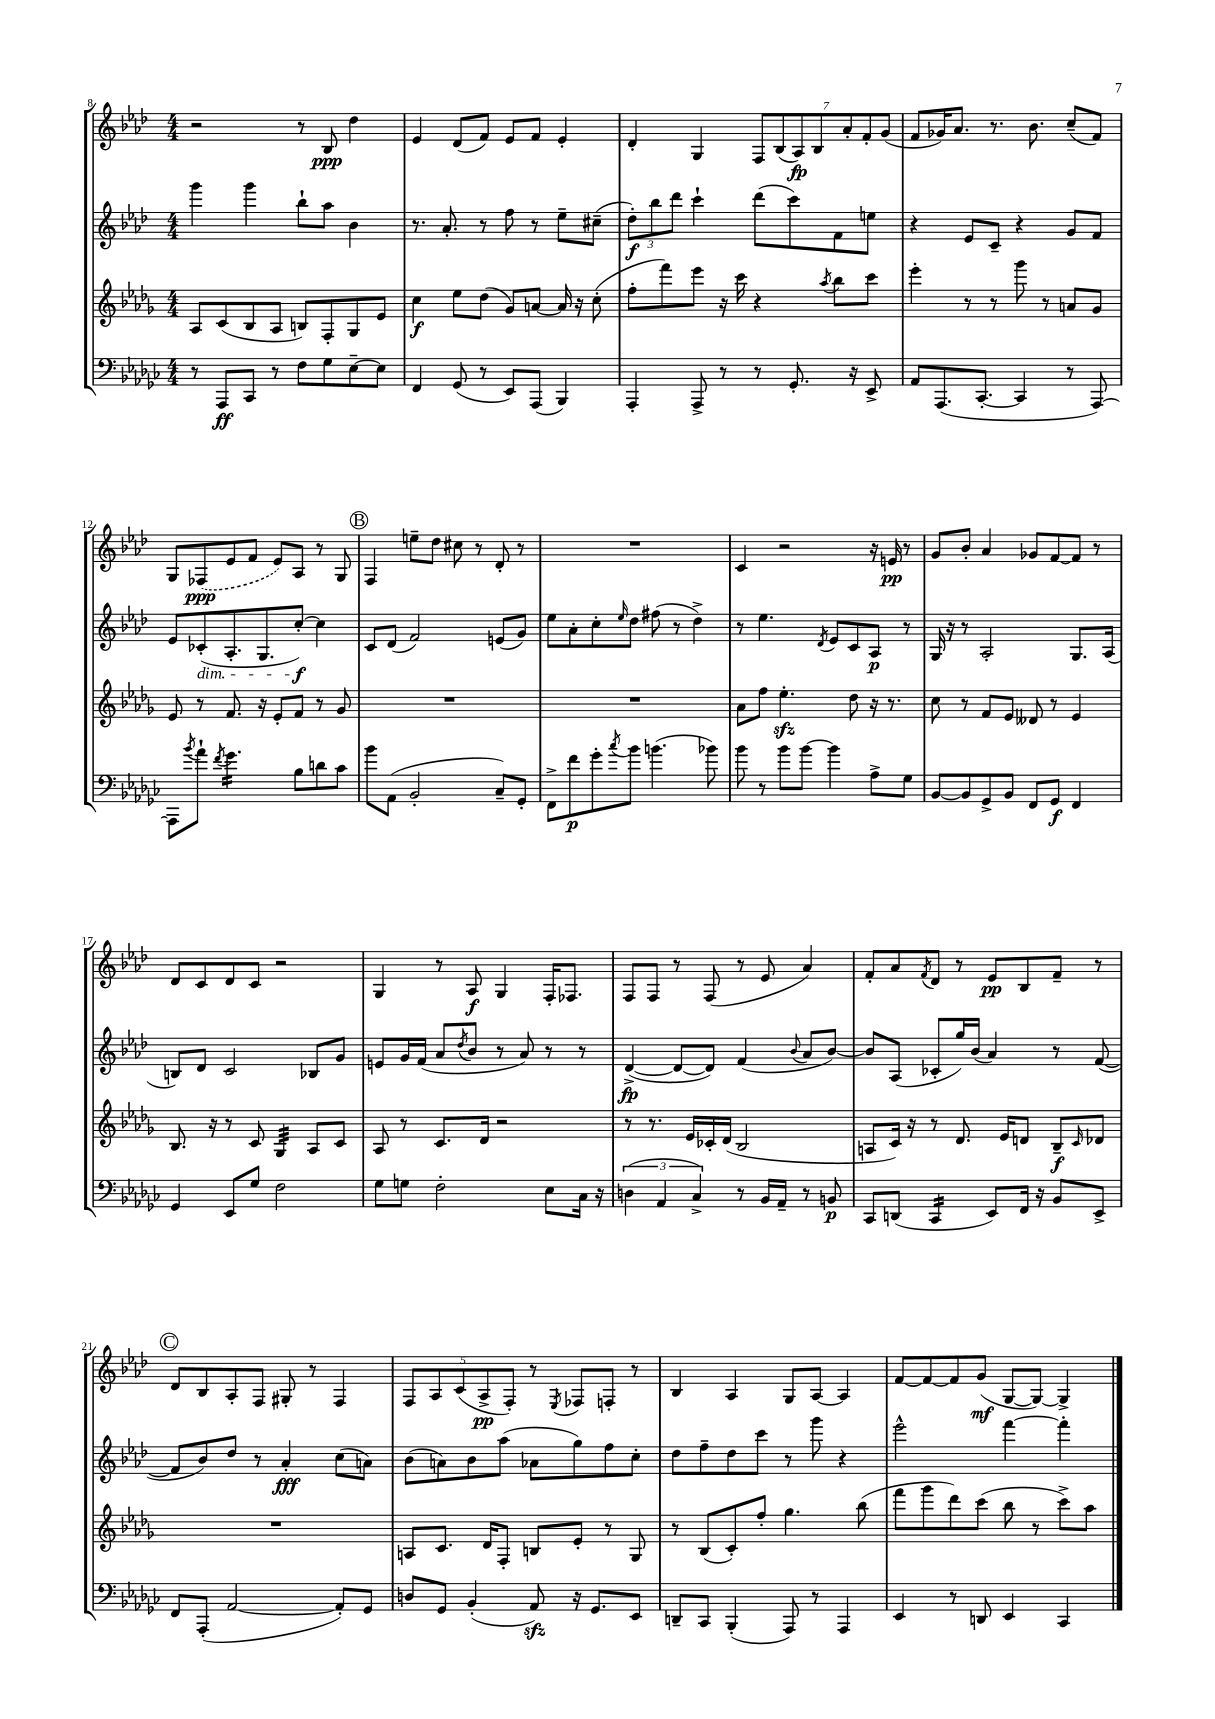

**kern	**dynam	**kern	**dynam	**kern	**dynam	**kern	**dynam
*part4	*part4	*part3	*part3	*part2	*part2	*part1	*part1
*staff4	*staff4	*staff3	*staff3	*staff2	*staff2	*staff1	*staff1
*clefF4	*	*clefG2	*	*clefG2	*	*clefG2	*
*k[b-e-a-d-g-c-]	*	*k[b-e-a-d-g-]	*	*k[b-e-a-d-]	*	*k[b-e-a-d-]	*
*M4/4	*	*M4/4	*	*M4/4	*	*M4/4	*
=8	=8	=8	=8	=8	=8	=8	=8
8r	.	8A-/L	.	4ggg\	.	2r	.
8AAA-/L	ff	(8c/	.	.	.	.	.
8CC-/J	.	8B-/	.	4ggg\	.	.	.
8r	.	8A-/J	.	.	.	.	.
8F\L	.	8Bn/L)	.	8bb-`\L	.	8r	.
8G-\	.	8F'/	.	8aa-\J	.	8B-/	ppp
[8E-~\	.	8G-/	.	4b-\	.	4dd-\	.
8E-\J]	.	8e-/J	.	.	.	.	.
=9	=9	=9	=9	=9	=9	=9	=9
4FF/	.	4cc\	f	8.r	.	4e-/	.
.	.	.	.	8.a-'/	.	.	.
(8GG-/	.	8ee-\L	.	.	.	(8d-/L	.
8r	.	(8dd-\J	.	8r	.	8f/J)	.
8EE-/L)	.	8g-/L)	.	8ff\	.	8e-/L	.
(8AAA-/J	.	[8an/J	.	8r	.	8f/J	.
4BBB-/)	.	16a/]	.	8ee-~\L	.	4e-'/	.
.	.	16r	.	.	.	.	.
.	.	(8cc'\	.	(8cc#X~\J	.	.	.
=10	=10	=10	=10	=10	=10	=10	=10
4AAA-'/	.	8ff'\L	.	12dd-'\L)	f	4d-'/	.
.	.	.	.	12bb-\	.	.	.
.	.	8fff\)	.	.	.	.	.
.	.	.	.	12ddd-\J	.	.	.
8AAA-^/	.	8eee-\J	.	4ccc`\	.	4G/	.
8r	.	16r	.	.	.	.	.
.	.	16ccc\	.	.	.	.	.
8r	.	4r	.	(8ddd-\L	.	14F/L	.
.	.	.	.	.	.	(14B-/	.
8.GG-'/	.	.	.	8ccc\)	.	.	.
.	.	.	.	.	.	14A-/)	fp
.	.	.	.	.	.	14B-/	.
.	.	8qaa-/	.	.	.	.	.
.	.	8bb-\L	.	8f\	.	.	.
.	.	.	.	.	.	14a-'/	.
16r	.	.	.	.	.	.	.
.	.	.	.	.	.	14f'/	.
8EE-^/	.	8ccc\J	.	8een\J	.	.	.
.	.	.	.	.	.	(14g/J	.
=11	=11	=11	=11	=11	=11	=11	=11
8AA-/L	.	4eee-'\	.	4r	.	8f/L	.
(8.AAA-/	.	.	.	.	.	16g-X/K)	.
.	.	.	.	.	.	8.a-/J	.
.	.	8r	.	8e-/L	.	.	.
[8.CC-'/J	.	.	.	.	.	.	.
.	.	8r	.	8c~/J	.	8.r	.
4CC-/]	.	8ggg-\	.	4r	.	.	.
.	.	.	.	.	.	8.b-\	.
.	.	8r	.	.	.	.	.
8r	.	8an/L	.	8g/L	.	(8cc~/L	.
[8AAA-/)	.	8g-/J	.	8f/J	.	8f/J)	.
!!LO:LB:g=z
=12	=12	=12	=12	=12	=12	=12	=12
8AAA-\L]	.	8e-/	.	8e-/L	.	8G/L	.
8qb-/	.	.	.	.	.	.	.
!	!	!	!	!LO:TX:b:i:t=dim.	!	!	!
8a-`\J	.	8r	.	(8c-X'/	.	(8F-X/	ppp
8qf/	.	.	.	.	.	.	.
*tremolo	*	*	*	*	*	*	*
16g-\LL	.	8.f/	.	8.A-'/	.	8e-/	.
16g-\	.	.	.	.	.	.	.
16g-\	.	.	.	.	.	8f/J	.
16g-\	.	16r	.	8.G/	.	.	.
16g-\	.	8e-'/L	.	.	.	8e-/L)	.
16g-\JJ	.	.	.	.	.	.	.
*Xtremolo	*	*	*	*	*	*	*
8B-\L	.	8f/J	.	[8cc'/J)	f	8A-/J	.
8dn\	.	8r	.	4cc\]	.	8r	.
8c-\J	.	8g-/	.	.	.	8G/	.
!!LO:REH:place=s1:t=B
=13	=13	=13	=13	=13	=13	=13	=13
8b-\L	.	1r	.	8c/L	.	4F/	.
(8AA-\J	.	.	.	(8d-/J	.	.	.
2BB-'/	.	.	.	2f/)	.	8een~\L	.
.	.	.	.	.	.	8dd-\J	.
.	.	.	.	.	.	8cc#X\	.
.	.	.	.	.	.	8r	.
8C-~/L)	.	.	.	(8en/L	.	8d-'/	.
8GG-'/J	.	.	.	8g/J)	.	8r	.
=14	=14	=14	=14	=14	=14	=14	=14
8FF^\L	.	1r	.	8ee-\L	.	1r	.
8f\	p	.	.	8a-'\	.	.	.
8g-'\	.	.	.	8cc'\	.	.	.
8qcc-/	.	.	.	16qqee-/	.	.	.
8b-\J	.	.	.	8dd-\J	.	.	.
(4.bn\	.	.	.	(8ff#X\	.	.	.
.	.	.	.	8r	.	.	.
.	.	.	.	4dd-^\)	.	.	.
8b-X\)	.	.	.	.	.	.	.
=15	=15	=15	=15	=15	=15	=15	=15
8b-\	.	8a-\L	.	8r	.	4c/	.
8r	.	8ff\J	.	4.ee-\	.	.	.
8b-\L	.	4.ee-zz'\	.	.	.	2r	.
[8b-\J	.	.	.	.	.	.	.
.	.	.	.	8qd-/	.	.	.
4b-\]	.	.	.	8e-/L	.	.	.
.	.	8dd-\	.	8c/	.	.	.
8A-^\L	.	16r	.	8A-/J	p	16r	.
.	.	8.r	.	.	.	16en/	pp
8G-\J	.	.	.	8r	.	8r	.
=16	=16	=16	=16	=16	=16	=16	=16
[8BB-/L	.	8cc\	.	16G/	.	8g/L	.
.	.	.	.	16r	.	.	.
8BB-/]	.	8r	.	8r	.	8b-'/J	.
8GG-^/	.	8f/L	.	2A-'/	.	4a-/	.
8BB-/J	.	8e-/J	.	.	.	.	.
8FF/L	.	8d--X/	.	.	.	8g-X/L	.
8GG-/J	f	8r	.	.	.	[8f/	.
4FF/	.	4e-/	.	8.G/L	.	8f/J]	.
.	.	.	.	.	.	8r	.
.	.	.	.	(16A-/Jk	.	.	.
!!LO:LB:g=z
=17	=17	=17	=17	=17	=17	=17	=17
4GG-/	.	8.B-/	.	8Bn/L)	.	8d-/L	.
.	.	.	.	8d-/J	.	8c/	.
.	.	16r	.	.	.	.	.
8EE-/L	.	8r	.	2c/	.	8d-/	.
8G-/J	.	8c/	.	.	.	8c/J	.
*	*	*tremolo	*	*	*	*	*
2F\	.	32G-/LLL	.	.	.	2r	.
.	.	32G-/	.	.	.	.	.
.	.	32G-/	.	.	.	.	.
.	.	32G-/	.	.	.	.	.
.	.	32G-/	.	.	.	.	.
.	.	32G-/	.	.	.	.	.
.	.	32G-/	.	.	.	.	.
.	.	32G-/JJJ	.	.	.	.	.
*	*	*Xtremolo	*	*	*	*	*
.	.	8A-/L	.	8B-X/L	.	.	.
.	.	8c/J	.	8g/J	.	.	.
=18	=18	=18	=18	=18	=18	=18	=18
8G-\L	.	8A-/	.	8en/L	.	4G/	.
8Gn\J	.	8r	.	16g/L	.	.	.
.	.	.	.	(16f/JJ	.	.	.
2F'\	.	8.c/L	.	8a-/L	.	8r	.
.	.	.	.	8qdd-/	.	.	.
.	.	.	.	8b-/J	.	8A-/	f
.	.	16d-/Jk	.	.	.	.	.
.	.	2r	.	8r	.	4G/	.
.	.	.	.	8a-/)	.	.	.
8E-\L	.	.	.	8r	.	16F'/KL	.
.	.	.	.	.	.	8.F-X/J	.
16C-\Jk	.	.	.	8r	.	.	.
16r	.	.	.	.	.	.	.
=19	=19	=19	=19	=19	=19	=19	=19
(6Dn\	.	8r	.	([4d-^/	fp	8F/L	.
.	.	8.r	.	.	.	8F/J	.
6AA-/	.	.	.	.	.	.	.
.	.	.	.	8d-/L_	.	8r	.
.	.	16e-/LL	.	.	.	.	.
6C-^/)	.	.	.	.	.	.	.
.	.	16c-X'/	.	8d-/J])	.	(8F/	.
.	.	(16d-/JJ	.	.	.	.	.
8r	.	2B-/	.	(4f/	.	8r	.
16BB-/LL	.	.	.	.	.	8e-/	.
16AA-~/JJ	.	.	.	.	.	.	.
.	.	.	.	8qqb-/	.	.	.
8r	.	.	.	8a-/L	.	4a-/)	.
8BBn/	p	.	.	[8b-/J)	.	.	.
=20	=20	=20	=20	=20	=20	=20	=20
8CC-/L	.	8An/L	.	8b-/L]	.	8f'/L	.
(8DDn/J	.	16c/Jk)	.	(8A-/J	.	8a-/	.
.	.	16r	.	.	.	.	.
.	.	.	.	.	.	8qf/	.
*tremolo	*	*	*	*	*	*	*
16CC-/LL	.	8r	.	8c-X'/L	.	8d-/J	.
16CC-/	.	.	.	.	.	.	.
16CC-/	.	8.d-/	.	16gg/L)	.	8r	.
16CC-/JJ	.	.	.	(16b-/JJ	.	.	.
*Xtremolo	*	*	*	*	*	*	*
8EE-/L)	.	.	.	4a-/)	.	8e-/L	pp
.	.	16e-/KL	.	.	.	.	.
16FF/Jk	.	8dn/J	.	.	.	8B-/	.
16r	.	.	.	.	.	.	.
8BB-/L	.	8B-~/L	f	8r	.	8f~/J	.
.	.	16qqc/	.	.	.	.	.
8EE-^/J	.	8d-X/J	.	([8f/	.	8r	.
!!LO:LB:g=z
!!LO:REH:place=s1:t=C
=21	=21	=21	=21	=21	=21	=21	=21
8FF/L	.	1r	.	8f/L]	.	8d-/L	.
(8AAA-'/J	.	.	.	8b-/)	.	8B-/	.
[2AA-/	.	.	.	8dd-/J	.	8A-'/	.
.	.	.	.	8r	.	8F/J	.
.	.	.	.	4a-'/	fff	8G#X'/	.
.	.	.	.	.	.	8r	.
8AA-'/L])	.	.	.	(8cc\L	.	4F/	.
8GG-/J	.	.	.	8an\J)	.	.	.
=22	=22	=22	=22	=22	=22	=22	=22
8Dn/L	.	8An/L	.	(8b-\L	.	10F/L	.
.	.	.	.	.	.	10A-/	.
8GG-/J	.	8.c/J	.	8an\)	.	.	.
.	.	.	.	.	.	(10c/	.
(4BB-'/	.	.	.	8b-\	.	.	.
.	.	.	.	.	.	10A-^/	pp
.	.	16d-/KL	.	.	.	.	.
.	.	8F'/J	.	(8aa-\J	.	.	.
.	.	.	.	.	.	10F'/J)	.
8AA-zz/)	.	8Bn/L	.	8a-X\L	.	8r	.
.	.	.	.	.	.	8qE-/	.
16r	.	8e-'/J	.	8gg\)	.	8F-X/L	.
8.GG-/L	.	.	.	.	.	.	.
.	.	8r	.	8ff\	.	8Fn'/J	.
8EE-/J	.	8G-/	.	8cc'\J	.	8r	.
=23	=23	=23	=23	=23	=23	=23	=23
8DDn~/L	.	8r	.	8dd-\L	.	4B-/	.
8CC-/J	.	(8B-/L	.	8ff~\	.	.	.
(4BBB-'/	.	8c'/)	.	8dd-\	.	4A-/	.
.	.	8ff'/J	.	8ccc\J	.	.	.
8AAA-/)	.	4.gg-\	.	8r	.	8G/L	.
8r	.	.	.	8ggg\	.	[8A-/J	.
4AAA-/	.	.	.	4r	.	4A-/]	.
.	.	(8bb-\	.	.	.	.	.
=24	=24	=24	=24	=24	=24	=24	=24
4EE-/	.	8fff\L	.	2eee-^^\	.	[8f/L	.
.	.	8ggg-\	.	.	.	8f/_	.
8r	.	8ddd-\)	.	.	.	8f/]	.
8DDn/	.	(8ccc\J	.	.	.	(8g/J	mf
4EE-/	.	8bb-\	.	[4fff\	.	[8G/L	.
.	.	8r	.	.	.	8G/J_)	.
4CC-/	.	8ccc^\L)	.	4fff'\]	.	4G^/]	.
.	.	8aa-\J	.	.	.	.	.
==	==	==	==	==	==	==	==
*-	*-	*-	*-	*-	*-	*-	*-
